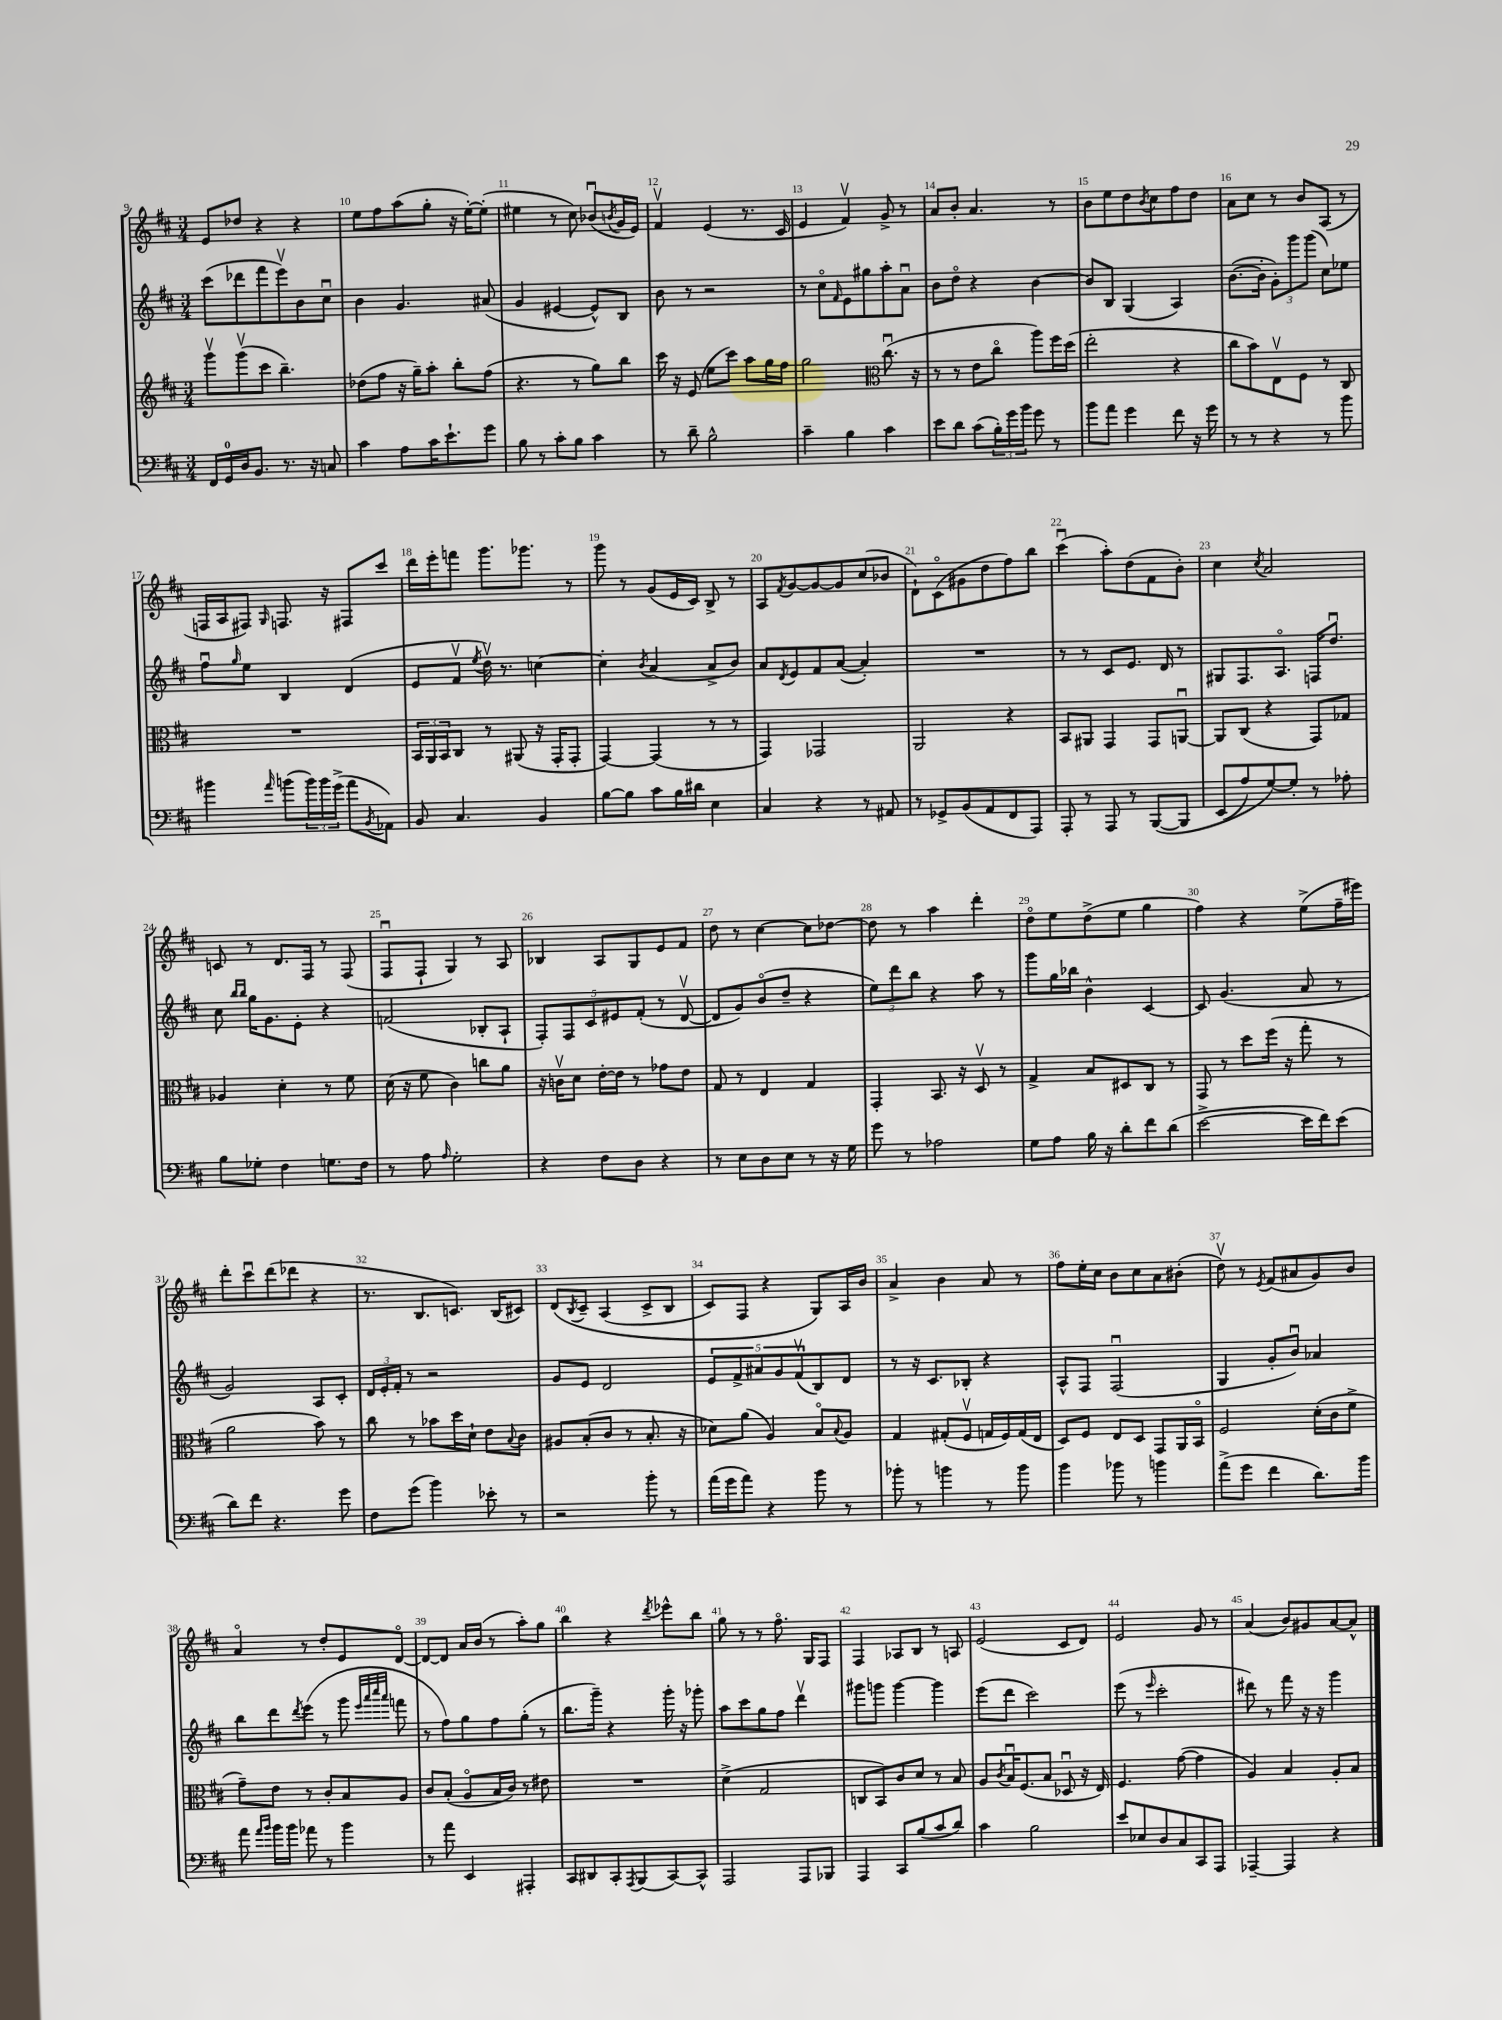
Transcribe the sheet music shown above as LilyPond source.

<<
\new StaffGroup <<
\new Staff = "s0" {
    \clef treble \key d \major \numericTimeSignature \time 3/4
    e'8 des''8 r4 r4 |
    e''8 fis''8 a''8( g''8-. r16 e''16~-.) e''8-.( |
    eis''4 r8 cis''8) bes'8\downbow( \acciaccatura { b'8 } g'16 e'16) |
    fis'4\upbow e'4( r8. cis'16 |
    e'4 fis'4\upbow) g'8-> r8 |
    a'8 b'8-. a'4. r8 |
    b'8 e''8 d''8 \acciaccatura { b'8 } cis''8 fis''8 d''8 |
    a'8 cis''8 r8 b'8 a8( r8 |
    f16 a16 fis8) \grace { g16 } f8. r16 fis8 cis'''8 |
    d'''16 e'''16-. f'''8 g'''8. ges'''8. r8 |
    g'''8 r8 g'8( e'16 cis'16) b8-> r8 |
    a8 \acciaccatura { fis'8 } g'8~ g'8~ g'8 cis''8( bes'8 |
    d'8-!) cis'8\flageolet( gis'8 d''8 fis''8) b''8 |
    cis'''4\downbow( a''8-.) d''8( fis'8 b'8-.) |
    cis''4 \acciaccatura { cis''8 } a'2 |
    c'8 r8 d'8. fis16 r8 fis8( |
    fis8\downbow fis8-! g4) r8 a8 |
    bes4 a8 g8 e'8 fis'8 |
    d''8 r8 cis''4~ cis''8 des''8~ |
    des''8 r8 a''4 d'''4-. |
    d''8\flageolet e''8 d''8->( e''8 g''4 |
    fis''4) r4 e''8->( fis''16-- eis'''16) |
    d'''8-. cis'''8\downbow d'''8( des'''8 r4 |
    r8. b8. c'8.) b16( cis'8) |
    d'8\( \acciaccatura { b8 } cis'8-- a4( cis'8-> b8 |
    cis'8) fis8 r4 g8\) a16 b'16 |
    a'4-> b'4 a'8 r8 |
    fis''8 e''16-. cis''16 b'8 cis''8 a'8 bis'8-.( |
    d''8\upbow) r8 \acciaccatura { e'8 } fis'8( ais'8 g'8) b'8 |
    a'4\flageolet r8 d''8-. e'8 d'8~\flageolet |
    d'8~ d'8 a'16 b'16( r8 a''8-.) g''8 |
    b''4 r4 \acciaccatura { d'''8 } ees'''8-^ b''8 |
    g''8 r8 r8 fis''8.\flageolet g16 fis8 |
    fis4 aes8 b8 r8 a8 |
    e'2( cis'8 d'8) |
    e'2 g'8 r8 |
    a'4( b'8) gis'8 a'8~ a'8-^ \bar "|." |
}
\new Staff = "s1" {
    \clef treble \key d \major \numericTimeSignature \time 3/4
    cis'''8( des'''8 fis'''8 e'''8\upbow) b'8 cis''8\downbow |
    b'4 g'4. ais'8( |
    g'4 eis'4~ eis'8-^) b8 |
    b'8 r8 r2 |
    r8 cis''8\flageolet \grace { fis'16 } e'8 gis''8 a''8-. a'8\downbow |
    b'8 d''8\flageolet r4 b'4~ |
    b'8 b8 g4( a4) |
    b'8.~( b'16-. \tuplet 3/2 { g'8-.) g'''8 g'''8( } cis''8) ees''8 |
    fis''8\downbow \grace { g''16 } e''8 b4 d'4( |
    e'8 fis'8\upbow \acciaccatura { e''8 } d''16\upbow) r8. c''4~ |
    c''4-. \acciaccatura { b'8 } a'4( a'8-> b'8) |
    a'8 \acciaccatura { d'8 } e'8 fis'8 a'8~( a'4-.) |
    R2. |
    r8 r8 cis'8 e'8. d'16 r8 |
    gis8 fis8. a8.\flageolet f16 d''8.\downbow |
    cis''8 \grace { b''16 b''16 } g''16 g'8. e'8-. r4 |
    f'2( bes8-. a8-! |
    \tuplet 5/4 { fis8-.) fis8 cis'8 eis'8 fis'8-.( } r8 d'8~\upbow |
    d'8 g'8) b'8\flageolet( d''8-- r4 |
    \tuplet 3/2 { e''8) d'''8 b''8 } r4 a''8 r8 |
    g'''8 g''16 bes''16 b'4-^ cis'4~ |
    cis'8 g'4.( a'8 r8 |
    g'2) a8 cis'8-. |
    \tuplet 3/2 { d'16 e'16-. fis'16-. } r8 r2 |
    g'8 e'8 d'2 |
    \tuplet 5/4 { e'8 fis'8-> ais'8 g'8 fis'8\upbow( } b8) d'8 |
    r8 r16 cis'8. bes8-. r4 |
    a8-^ fis8 fis2\downbow( |
    g4 g'8-. b'8\downbow) aes'4 |
    b''8 d'''8 \acciaccatura { d'''8 } e'''8( r8 g'''8 \grace { e'''32 a'''32 cis''''32 a'''32 } f'''8 |
    r8 fis''8) g''8 fis''8 g''8-.( r8 |
    b''8. g'''16--) r4 g'''16-. r16 ges'''8-. |
    a''8 cis'''8 g''8 fis''8 d'''4\upbow |
    gis'''8 g'''8 g'''4~ g'''4 |
    e'''8( d'''8 cis'''2) |
    e'''8( r8 \grace { e'''16 } cis'''2-. |
    dis'''8) r8 fis'''8 r16 r16 g'''4 \bar "|." |
}
\new Staff = "s2" {
    \clef treble \key d \major \numericTimeSignature \time 3/4
    g'''8\upbow g'''8\upbow( cis'''8 b''4.--) |
    des''8( fis''8 r16 g''16--) a''8-. b''8-. fis''8( |
    r4. r8 g''8) b''8 |
    cis'''16 r16 e'8( e''8 cis'''8) a''8 g''16 fis''16 |
    g''2 \clef alto cis''8.\downbow( r16 |
    r8 r8 e'8 cis''8\flageolet a''8) fis''16 d''16( |
    e''2-. r4 |
    cis''8 b'8) e8\upbow fis8 r8 cis8 |
    R2. |
    \tuplet 3/2 { b,16 a,16 b,16 } cis8 r8 ais,8( r16 g,16-. g,8-. |
    g,4~) g,4( r8 r8 |
    g,4) ges,2 |
    a,2 r4 |
    b,8 ais,8 g,4 g,8 a,8~\downbow |
    a,8 cis8( r4 g,8) ges8 |
    aes4 d'4-. r8 fis'8 |
    d'16( r16 fis'8 cis'4) c''8 a'8 |
    r16 c'16\upbow d'8 e'16~-. e'16 r8 ges'8 e'8 |
    g8 r8 e4 g4 |
    g,4-. b,8. r16 d8\upbow r8 |
    g4-> b8 dis8 cis8 r8 |
    g,8 r8 d''8 fis''16( r16 g''8-. r8 |
    a'2 b'8) r8 |
    cis''8 r8 bes'8 d''16 d'16-! e'8 \appoggiatura { b8 } cis'8 |
    ais8 b8-.( cis'8 r8 b8.-. r16 |
    des'8) a'8( a4) b8\flageolet \appoggiatura { b8 } a8 |
    g4 gis8-.( fis8\upbow g16 fis16) g16( e16 |
    d8) fis8 e8 d8 g,8 a,16 b,16\flageolet |
    fis2 d'16-.( cis'16 fis'8-> |
    g'8--) e'8 r8 cis'8-. b8 a8 |
    cis'8 b8-.( a8\flageolet b16 cis'16) r8 eis'8 |
    R2. |
    d'4->( g2 |
    c8 b,8) cis'8 d'8 r8 b8 |
    a8 \acciaccatura { cis'8 } b16\downbow fis8.( b8 des8\downbow r16 e16) |
    fis4. g'8~( g'4 |
    a4) b4 a8-. b8 \bar "|." |
}
\new Staff = "s3" {
    \clef bass \key d \major \numericTimeSignature \time 3/4
    fis,16 g,16-0 d16 b,8. r8. r16 c8 |
    cis'4 a8 cis'16 e'8.-! g'8 |
    b8 r8 cis'8-. b8 cis'4 |
    r8 d'8-- b2-^ |
    cis'4-- b4 cis'4 |
    e'8 d'8 cis'8( \tuplet 3/2 { b16-.) g'16 b'16 } g'8 r8 |
    b'8 a'8 g'4 fis'8 r16 g'16 |
    r8 r8 r4 r8 b'8 |
    bis'4 \grace { a'16 } b'8( \tuplet 3/2 { b'16) b'16 g'16->( } a'8 \acciaccatura { b,8 } aes,8) |
    b,8 cis4. b,4 |
    b8~ b8 cis'8 b16 dis'16 e4 |
    cis4 r4 r8 ais,8 |
    r8 ges,8-> b,8( a,8 fis,8 a,,8) |
    a,,8-. r8 a,,8 r8 b,,8~\( b,,8 |
    e,8( a8) g8~\) g8-. r8 aes8-. |
    b8 ges8-. fis4 g8. fis16 |
    r8 a8 \grace { a16 } g2-. |
    r4 fis8 d8 r4 |
    r8 e8 d8 e8 r8 r16 g16 |
    g'8 r8 aes2 |
    g8 a8 b16 r16 d'8-. fis'8 d'8( |
    e'2~-> e'16 fis'16) e'8( |
    d'8) fis'8 r4. g'8 |
    fis8 g'8( b'4) ees'8-. r8 |
    r2 b'8-. r8 |
    a'16( g'16 a'8) r4 b'8 r8 |
    bes'8-. r8 b'4 r8 b'8 |
    b'4 bes'8 r8 b'4 |
    a'8->( g'8 fis'4 d'8.) b'16 |
    a'8 \grace { a'16 b'16 } b'16 b'16 aes'8 r8 b'4 |
    r8 a'8 e,4 ais,,4-. |
    cis,8 dis,8 cis,8-. \acciaccatura { a,,8 } b,,8( cis,8~) cis,8-^ |
    a,,2 a,,8 bes,,8 |
    a,,4 cis,8 b8( cis'8 d'8) |
    cis'4 b2 |
    e'8 ees8 d8 cis8 cis,8 a,,8 |
    aes,,4~-- aes,,4 r4 \bar "|." |
}
>>
>>
\layout { \context { \Score currentBarNumber = #9 \override BarNumber.break-visibility = ##(#f #t #t) barNumberVisibility = #all-bar-numbers-visible } }
